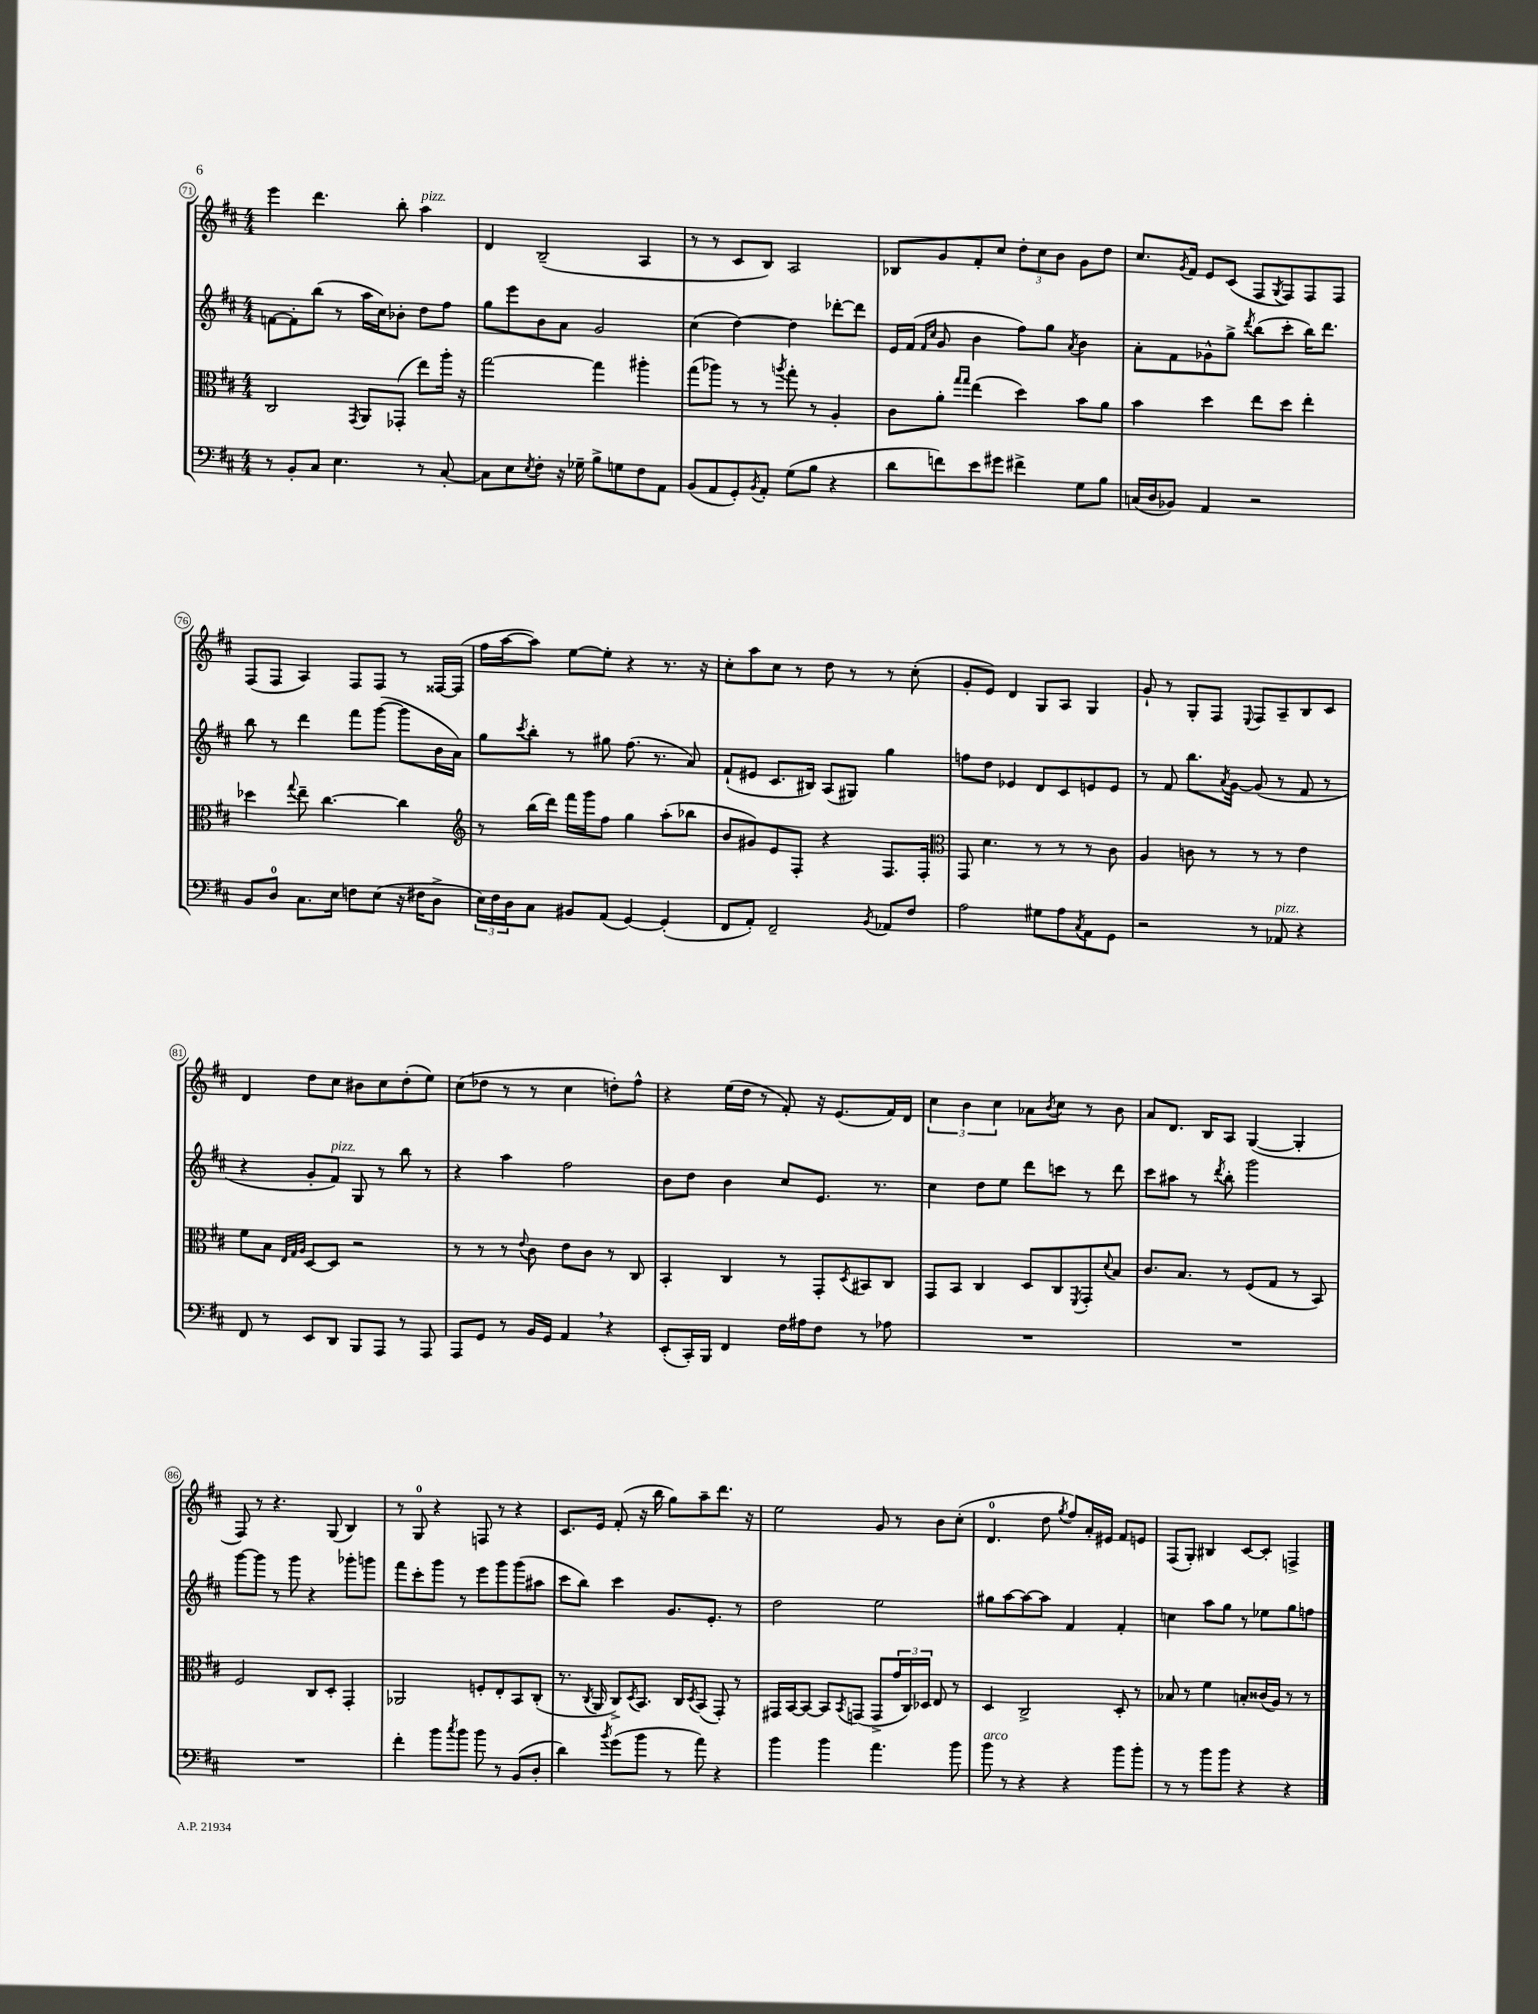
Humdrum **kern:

**kern	**kern	**kern	**kern
*staff4	*staff3	*staff2	*staff1
*clefF4	*clefC3	*clefG2	*clefG2
*k[f#c#]	*k[f#c#]	*k[f#c#]	*k[f#c#]
*M4/4	*M4/4	*M4/4	*M4/4
8r	2C#	[8f	4eee
8BB'	.	8f']	.
8C#	.	(8bb	4.ddd
4.E	.	8r	.
.	8qGG	.	.
.	8AA	16aa	.
.	.	16cc#)	.
.	(8GG-'	8b-'	8bb'
8r	8ee)	8dd	4aa
[8C#'	16aa'	8ff#	.
.	16r	.	.
=	=	=	=
8C#]	[2gg	8gg	4d
8E	.	8eee	.
8qE	.	.	.
8F#'	.	8b	(2B~
16r	.	8a	.
16G-~	.	.	.
8B^	4gg]	2g	.
8G	.	.	.
8F#	4aa#'	.	4A
8AA	.	.	.
=	=	=	=
(8BB	(8gg	(4cc#	8r
8AA	8aa-)	.	8r
8GG')	8r	[4dd)	8c#
8qBB	.	.	.
8AA'	8r	.	8B)
.	8qaa	.	.
(8G	8gg'	4dd]	2A
8B	8r	.	.
4r	4A'	[8ddd-'	.
.	.	8ddd-]	.
=	=	=	=
8d	8c#	16e	8B-
.	.	(16f#	.
.	.	16qqf#	.
.	.	16qqcc#	.
8f)	8a'	8g	8g
.	16qqgg	.	.
.	16qqgg	.	.
8e	(4ee	4b	8f#'
8g#	.	.	8cc#
4f#^	4dd)	8ff#)	12dd'
.	.	.	12cc#
.	.	8gg	.
.	.	.	12b
.	.	8qa	.
8G	8b	4b	8g
8B	8a	.	8dd
=	=	=	=
(16C	4b	8a'	8.cc#
16D	.	.	.
8BB-)	.	8f#	.
.	.	.	8qg
.	.	.	16f#
4AA	4dd	8g-^^	8e
.	.	8gg^	(8c#
.	.	8qddd	.
2r	8ee	(8bb	8F#
.	.	.	8qG
.	8dd	8ccc#'	8F#)
.	4ee'	16bb)	8F#
.	.	8.ddd	.
.	.	.	8F#
=	=	=	=
8BB	4dd-	8bb	(8F#
8D	.	8r	8F#
.	8qqgg	.	.
8.C#	8ee~	4ddd	4A)
.	[4.cc#	.	.
16E	.	.	.
8F	.	8fff#	8F#
(8E	.	([8ggg	8F#
16r	4cc#]	8ggg]	8r
16F#	.	.	.
8D^	.	16b	[16F##
.	.	16a)	(16F##]
=	=	=	=
*	*clefG2	*	*
24E)	8r	8gg	16ff#
24F#	.	.	.
.	.	.	[16aa
24D	.	.	.
.	.	8qccc#	.
8C#	(16bb	8bb'	8aa])
.	16ddd)	.	.
8BB#	16fff#	8r	[8ee
.	16ggg	.	.
(8AA	8ff#	8gg#	8ee']
[4GG)	4gg	(8.ff#	4r
.	.	8.r	.
(4GG']	(8aa'	.	8.r
.	8bb-	8a)	.
.	.	.	16r
=	=	=	=
8FF#	8b	(8f#`	8cc#'
8AA')	8g#)	8e#	8aa
2FF#~	8e	8.c#	8cc#
.	8F#'	.	8r
.	.	16B#)	.
.	4r	(8A	8dd
.	.	8G#)	8r
8qBB	.	.	.
8AA-	8.F#	4gg	8r
8F#	.	.	(8cc#'
.	16F#'	.	.
=	=	=	=
*	*clefC3	*	*
2A	8GG	8ff	8g'
.	4.d	8dd	8e)
.	.	4e-	4d
8G#	8r	8d	8G
8A	8r	8c#	8A
8qC#	.	.	.
8AA	8r	8e	4G
8GG	8c#	8e	.
=	=	=	=
2r	4A	8r	8g`
.	.	8f#	8r
.	8c	8.bb	8G'
.	8r	.	8F#
.	.	8qa	.
.	.	[16g	.
.	.	.	8qqE
8r	8r	(8g]	8F#
8AA-	8r	8r	8A~
4r	4e	8f#	8B
.	.	8r	8c#
=	=	=	=
8FF#	8f#	4r	4d
8r	8B	.	.
.	32qqE	.	.
.	32qqG	.	.
.	32qqA	.	.
8EE	[8D	8g'	8dd
8DD	8D]	8f#)	8cc#
8BBB	2r	8G	8b#
8AAA	.	8r	8cc#
8r	.	8bb	(8dd'
8AAA	.	8r	8ee)
=	=	=	=
8AAA	8r	4r	(8cc#
8GG	8r	.	8dd-
8r	8r	4aa	8r
.	8qqe	.	.
16BB	8c#	.	8r
16GG	.	.	.
4AA	8e	2ff#	4cc#
.	8c#	.	.
4r	8r	.	8dd')
.	8C#	.	8ff#^^
=	=	=	=
(8EE'	4BB'	8b	4r
16CC#')	.	8dd	.
16BBB	.	.	.
4FF#	4C#	4b	(16ee
.	.	.	16dd
.	.	.	8r
16F#	8r	8cc#	8f#')
16A#	.	.	.
8F#	8GG'	8.e	16r
.	.	.	(8.e
.	8qD	.	.
8r	8BB#	.	.
.	.	8.r	.
8A-	8C#	.	16f#)
.	.	.	16d
=	=	=	=
1r	8GG	4cc#	6cc#
.	8BB	.	.
.	.	.	6b
.	4C#	8dd	.
.	.	.	6cc#
.	.	8ee	.
.	8D	8ddd	8a-
.	.	.	8qb
.	8C#	8ccc	8cc#
.	8qFF#	.	.
.	8GG'	8r	8r
.	8qqd	.	.
.	8B	8ddd	8b
=	=	=	=
1r	8.c#	8ccc#	8a
.	.	8aa#	8.d
.	8.B	.	.
.	.	8r	.
.	.	.	16B
.	.	8qddd	.
.	8r	8bb'	8A
.	(8F#	2ggg	([4G
.	8G	.	.
.	8r	.	4G']
.	8BB)	.	.
=	=	=	=
1r	2F#	[8ggg	8F#)
.	.	8ggg]	8r
.	.	8r	4.r
.	.	8ggg	.
.	8C#	4r	.
.	8D'	.	(8G
.	4GG'	8ggg-'	4B)
.	.	8ggg	.
=	=	=	=
4f#'	2AA-	8fff#	8r
.	.	8ccc#'	8G
8b	.	8ggg	4r
8qcc#	.	.	.
8b	.	8r	.
8b	8F'	8eee	8F
8r	8E'	8ggg	8r
(8BB	8BB	(8ggg	4r
8D'	(8C#'	8aa#	.
=	=	=	=
4d)	8.r	8ccc#	8.c#
.	.	8bb)	.
.	8qC#	.	.
.	16AA	.	16e
8qb	.	.	.
(8g	8C#^)	4ccc#	(8f#'
.	8qD	.	.
8b	8.BB	.	16r
.	.	.	16bb
8r	.	8.g	8gg)
.	16C#	.	.
.	8qD	.	.
8a)	(8BB	.	8aa~
.	.	8.e'	.
4r	8GG')	.	8.ddd
.	8r	8r	.
.	.	.	16r
=	=	=	=
4b	16GG#	2dd	2ee
.	[16BB	.	.
.	8BB_	.	.
4b	8BB]	.	.
.	8qBB	.	.
.	(8GG	.	.
4.a	8GG^	2ee	8g
.	24g	.	8r
.	24C#)	.	.
.	24D-	.	.
.	8E	.	8b
8b	8r	.	(8cc#'
=	=	=	=
8b	4D	8gg#	4.d
8r	.	[8aa	.
4r	2C#^	8aa_	.
.	.	8aa]	8dd
.	.	.	8qgg
4r	.	4f#	8ff#)
.	.	.	16a'
.	.	.	16e#
8b	8D'	4f#'	8f#
8b'	8r	.	8e
=	=	=	=
8r	8B-	4cc	(8F#
8r	8r	.	8G')
8b	4f#	8aa	4B#
8b	.	8gg	.
4r	8B'	8r	[8c#
.	(16c##	8ee-	8c#']
.	16A)	.	.
4r	8r	8gg	4F^
.	8r	8ff	.
==	==	==	==
*-	*-	*-	*-
